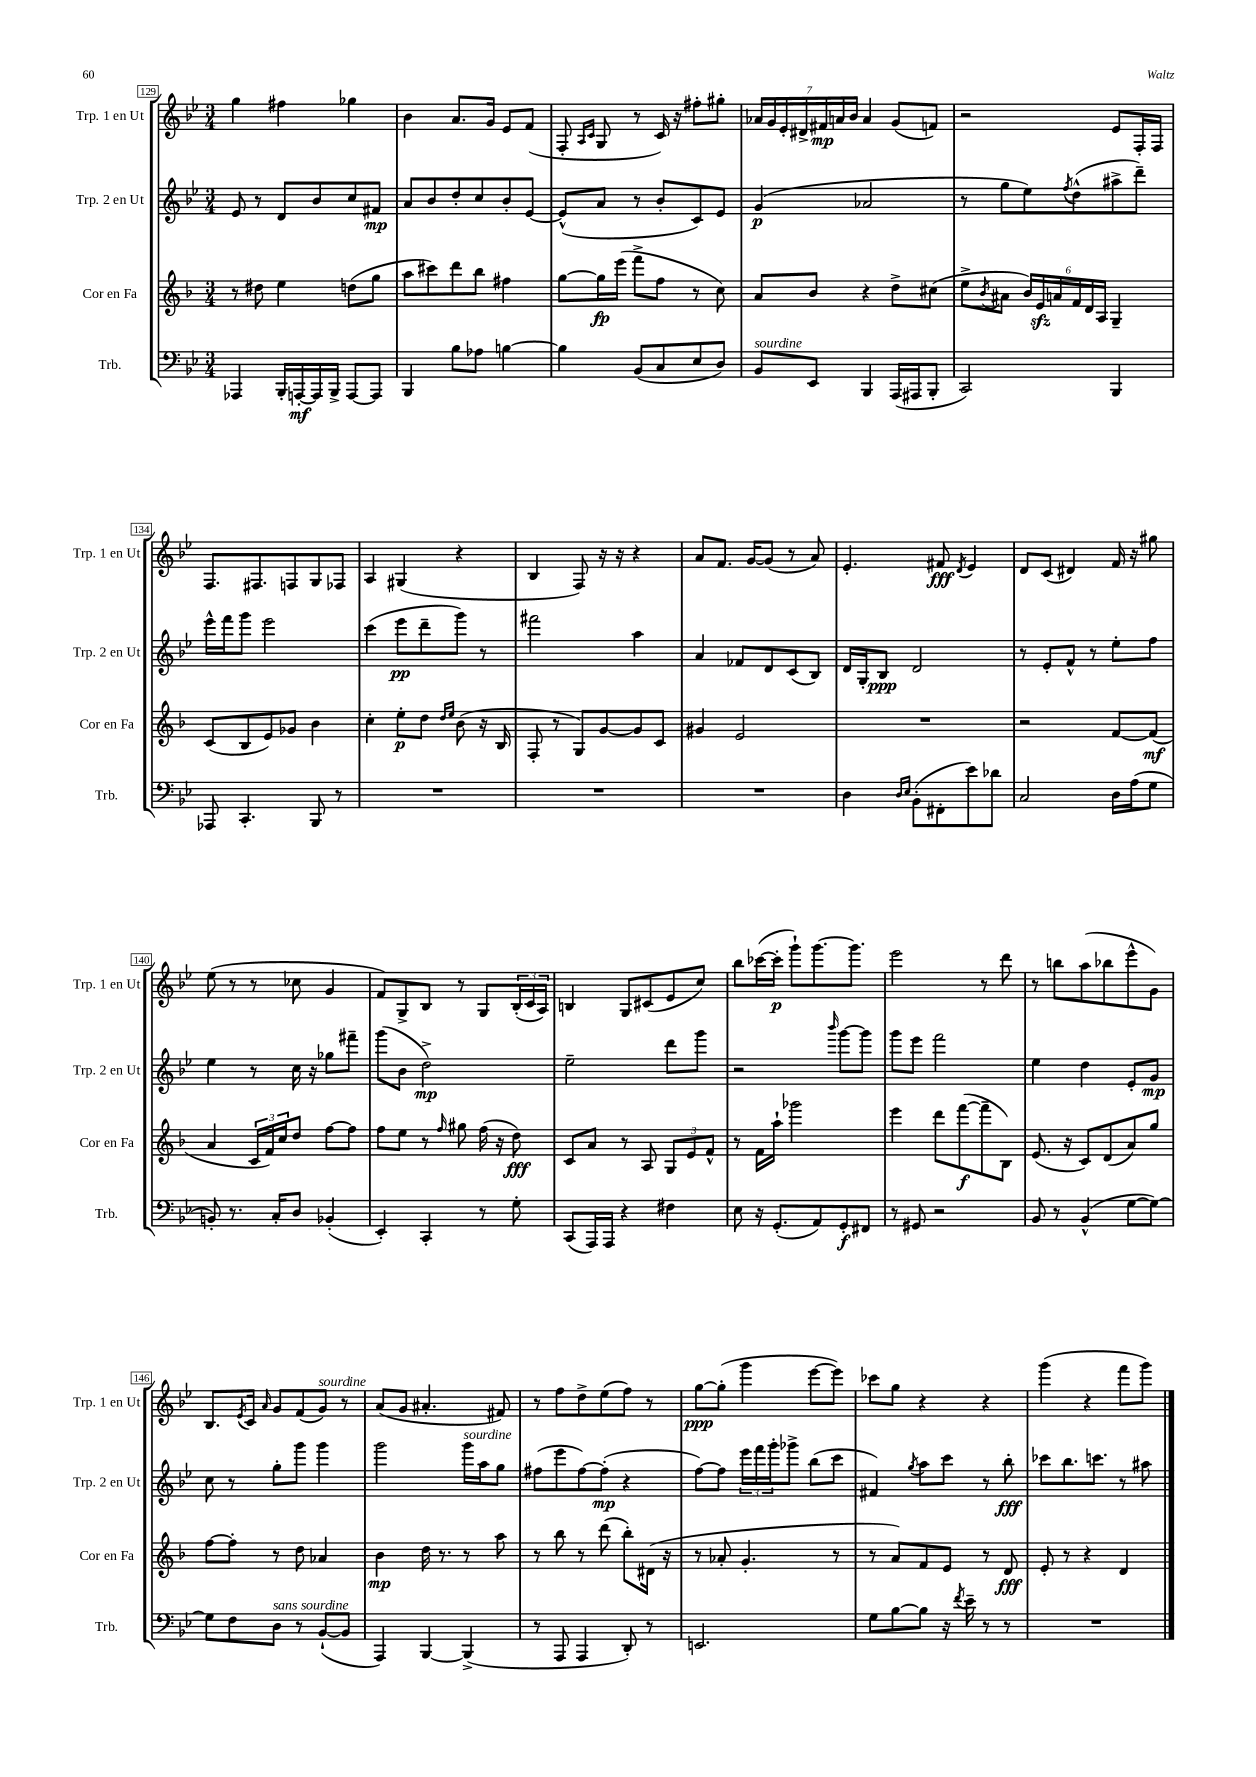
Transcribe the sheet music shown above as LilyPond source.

<<
\new StaffGroup <<
\new Staff = "s0" \with { instrumentName = "Trp. 1 en Ut" shortInstrumentName = "Trp. 1 en Ut" } {
    \clef treble \key bes \major \numericTimeSignature \time 3/4
    g''4 fis''4 ges''4 |
    bes'4 a'8. g'16 ees'8 f'8( |
    f8-. \grace { a16 c'16 } g8 r8 c'16) r16 fis''8-. gis''8-. |
    \tuplet 7/4 { aes'16 g'16 ees'16-. dis'16-> fis'16\mp a'16 bes'16 } a'4 g'8( f'8) |
    r2 ees'8 f16-. f16 |
    f8. fis8. f8 g8 fes8 |
    a4 gis4( r4 |
    bes4 f8) r16 r16 r4 |
    a'8 f'8. g'16~ g'8( r8 a'8) |
    ees'4.-. fis'8\fff \acciaccatura { d'8 } ees'4 |
    d'8 c'8( dis'4) f'16 r16 gis''8 |
    ees''8( r8 r8 ces''8 g'4 |
    f'8) g8-> bes8 r8 g8 \tuplet 3/2 { bes16-.( c'16 a16) } |
    b4 g8 cis'8( ees'8 c''8) |
    bes''8 ces'''16~( ces'''16-.\p g'''8-!) g'''8.~ g'''8. |
    ees'''2 r8 d'''8 |
    r8 b''8 a''8( bes''8 ees'''8-^ g'8) |
    bes8. \acciaccatura { ees'8 } c'16 \grace { a'16 } g'8 f'8( g'8^\markup { \italic "sourdine" }) r8 |
    a'8( g'8 ais'4.-. fis'8) |
    r8 f''8 d''8-> ees''8( f''8) r8 |
    g''8~\ppp g''8-.( g'''4 ees'''8~ ees'''8) |
    ces'''8 g''8 r4 r4 |
    g'''4( r4 f'''8 g'''8) \bar "|." |
}
\new Staff = "s1" \with { instrumentName = "Trp. 2 en Ut" shortInstrumentName = "Trp. 2 en Ut" } {
    \clef treble \key bes \major \numericTimeSignature \time 3/4
    ees'8 r8 d'8 bes'8 c''8 fis'8\mp |
    a'8 bes'8 d''8-. c''8 bes'8-. ees'8~ |
    ees'8-^( a'8 r8 bes'8-. c'8) ees'8 |
    g'4\p( aes'2 |
    r8 g''8 ees''8) \acciaccatura { f''8 } d''8-^( ais''8-> d'''8--) |
    ees'''16-^ f'''16 g'''8 ees'''2 |
    c'''4( ees'''8\pp d'''8-- g'''8) r8 |
    fis'''2 a''4 |
    a'4 fes'8 d'8 c'8( bes8) |
    d'16 g16-. bes8\ppp d'2 |
    r8 ees'8-. f'8-^ r8 ees''8-. f''8 |
    ees''4 r8 c''16 r16 ges''8 fis'''8-- |
    g'''8( bes'8 d''2->\mp) |
    ees''2-- d'''8 g'''8 |
    r2 \grace { bes'''16 } g'''8~ g'''8 |
    g'''8 ees'''8 f'''2 |
    ees''4 d''4 ees'8-. g'8\mp |
    c''8 r8 g''8-. g'''8 g'''4 |
    g'''2 g'''16^\markup { \italic "sourdine" } a''16 g''8 |
    fis''8( ees'''8 fis''8~) fis''8-.\mp( r4 |
    f''8~) f''8 \tuplet 3/2 { ees'''16 f'''16 g'''16-. } ges'''8-> bes''8( c'''8 |
    fis'4) \acciaccatura { g''8 } a''8 c'''8 r8 bes''8-.\fff |
    ces'''8 bes''8. c'''8. r8 ais''8 \bar "|." |
}
\new Staff = "s2" \with { instrumentName = "Cor en Fa" shortInstrumentName = "Cor en Fa" } {
    \clef treble \key f \major \numericTimeSignature \time 3/4
    r8 dis''8 e''4 d''8( g''8 |
    a''8 cis'''8) d'''8 bes''8 fis''4 |
    g''8~ g''16\fp e'''16( f'''8-> f''8 r8 c''8) |
    a'8 bes'8 r4 d''8-> cis''8( |
    e''8-> \acciaccatura { bes'8 } ais'8 \tuplet 6/4 { bes'16) e'16\sfz a'16 f'16 d'16 a16 } g4-- |
    c'8( bes8 e'8) ges'8 bes'4 |
    c''4-. e''8-.\p d''8 \grace { d''16 e''16 } bes'8( r16 bes16 |
    f8-. r8 g8) g'8~ g'8 c'8 |
    gis'4 e'2 |
    R2. |
    r2 f'8~ f'8\mf( |
    a'4 \tuplet 3/2 { c'16 f'16) c''16 } d''8 f''8~ f''8 |
    f''8 e''8 r8 \grace { f''16 } gis''8 f''16( r16 d''8\fff) |
    c'8 a'8 r8 a8 \tuplet 3/2 { g8 e'8 f'8-^ } |
    r8 f'16 a''16-! ges'''2 |
    e'''4 d'''8 f'''8~\f( f'''8-- bes8) |
    e'8.( r16 c'8) d'8( a'8) g''8 |
    f''8~ f''8-. r8 d''8 aes'4 |
    bes'4\mp d''16 r8. r8 a''8 |
    r8 bes''8 r8 d'''8( bes''8-.) dis'16( r16 |
    r8 aes'8-. g'4.-. r8 |
    r8 a'8) f'8 e'8 r8 d'8\fff |
    e'8-. r8 r4 d'4 \bar "|." |
}
\new Staff = "s3" \with { instrumentName = "Trb." shortInstrumentName = "Trb." } {
    \clef bass \key bes \major \numericTimeSignature \time 3/4
    aes,,4 bes,,16-. a,,16~-.\mf a,,16 bes,,16-> a,,8~ a,,8 |
    bes,,4 bes8 aes8 b4~ |
    b4 bes,8( c8 ees8 d8) |
    bes,8^\markup { \italic "sourdine" } ees,8 bes,,4 a,,16( ais,,16 bes,,8-. |
    c,2) bes,,4 |
    aes,,8 c,4.-. bes,,8 r8 |
    R2. |
    R2. |
    R2. |
    d4 \grace { d16 ees16 } bes,8-.( fis,8-. ees'8) des'8 |
    c2 d16 a16( g8 |
    b,8-.) r8. c16-. d8 bes,4-.( |
    ees,4-.) c,4-. r8 g8-. |
    c,8( a,,16) a,,16 r4 fis4 |
    ees8 r16 g,8.-.( a,8) g,8-.\f fis,8 |
    r8 gis,8 r2 |
    bes,8 r8 bes,4-^( g8~ g8~) |
    g8 f8 d8^\markup { \italic "sans sourdine" } r8 bes,8~-!( bes,8 |
    a,,4) bes,,4~ bes,,4->( |
    r8 a,,8 a,,4 d,8-.) r8 |
    e,2. |
    g8 bes8~ bes8 r16 \acciaccatura { f'8 } ees'16-- r8 r8 |
    R2. \bar "|." |
}
>>
>>
\layout { \context { \Score currentBarNumber = #129 \override BarNumber.stencil = #(make-stencil-boxer 0.1 0.3 ly:text-interface::print) } }
